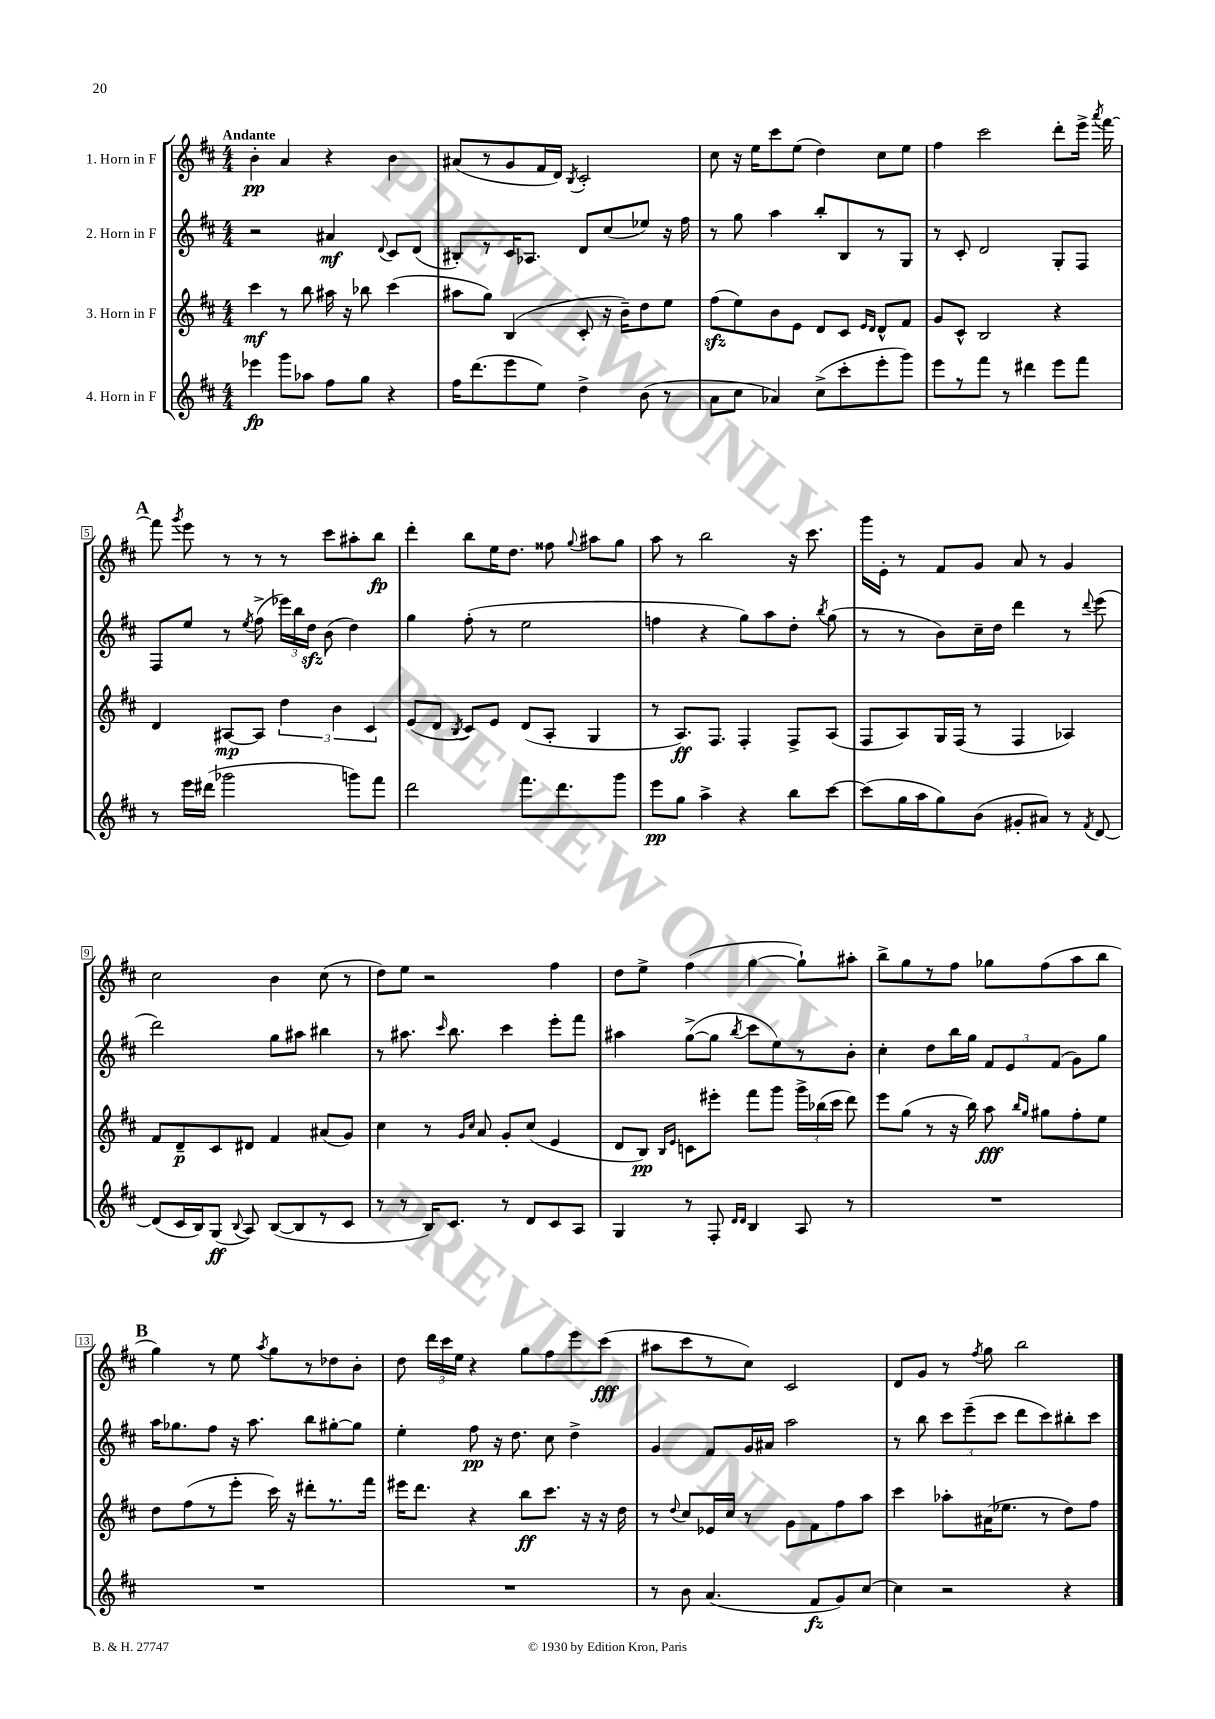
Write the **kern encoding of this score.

**kern	**dynam	**kern	**dynam	**kern	**dynam	**kern	**dynam
*part4	*part4	*part3	*part3	*part2	*part2	*part1	*part1
*staff4	*staff4	*staff3	*staff3	*staff2	*staff2	*staff1	*staff1
*I"4. Horn in F	*	*I"3. Horn in F	*	*I"2. Horn in F	*	*I"1. Horn in F	*
*clefG2	*	*clefG2	*	*clefG2	*	*clefG2	*
*k[f#c#]	*	*k[f#c#]	*	*k[f#c#]	*	*k[f#c#]	*
*M4/4	*	*M4/4	*	*M4/4	*	*M4/4	*
=1	=1	=1	=1	=1	=1	=1	=1
!	!	!	!	!	!	!LO:TX:a:B:t=Andante	!
4eee-X\	fp	4ccc#\	mf	2r	.	4b'\	pp
8ggg\L	.	8r	.	.	.	4a/	.
8aa-X\J	.	8bb\	.	.	.	.	.
8ff#\L	.	16aa#X\	.	4a#X/	mf	4r	.
.	.	16r	.	.	.	.	.
8gg\J	.	8bb-X\	.	.	.	.	.
.	.	.	.	8qqd/	.	.	.
4r	.	(4ccc#\	.	8c#/L	.	4b\	.
.	.	.	.	(8d/J	.	.	.
=2	=2	=2	=2	=2	=2	=2	=2
16ff#\KL	.	8aa#X\L	.	8B#X'/L)	.	(8a#X/L	.
(8.ddd\	.	.	.	.	.	.	.
.	.	8gg\J)	.	8r	.	8r	.
8eee\	.	(4B/	.	16c#/K	.	8g/	.
.	.	.	.	8.A-X/J	.	.	.
8ee\J)	.	.	.	.	.	16f#/L	.
.	.	.	.	.	.	16d/JJ)	.
.	.	.	.	.	.	8qB/	.
4dd^\	.	8c#'/	.	8d/L	.	2c#'/	.
.	.	16r	.	(8cc#/	.	.	.
.	.	16b~\KL)	.	.	.	.	.
(8b\	.	8dd\	.	8ee-X/J)	.	.	.
8r	.	8ee\J	.	16r	.	.	.
.	.	.	.	16ff#\	.	.	.
=3	=3	=3	=3	=3	=3	=3	=3
8a\L	.	(8ff#zz\L	.	8r	.	8cc#\	.
8cc#\J	.	8ee\)	.	8gg\	.	16r	.
.	.	.	.	.	.	16ee\KL	.
4a-X/)	.	8b\	.	4aa\	.	8ccc#\	.
.	.	8e\J	.	.	.	(8ee\J	.
(8cc#^\L	.	8d/L	.	8bb'/L	.	4dd\)	.
8ccc#'\	.	8c#/J	.	8B/	.	.	.
.	.	16qqe/LL	.	.	.	.	.
.	.	16qqd/JJ	.	.	.	.	.
8eee'\	.	8d^^/L	.	8r	.	8cc#\L	.
8ggg\J)	.	8f#/J	.	8G/J	.	8ee\J	.
=4	=4	=4	=4	=4	=4	=4	=4
8eee\L	.	8g/L	.	8r	.	4ff#\	.
8r	.	8c#^^/J	.	8c#'/	.	.	.
8fff#\J	.	2B/	.	2d/	.	2ccc#\	.
8r	.	.	.	.	.	.	.
4ddd#X\	.	.	.	.	.	.	.
8eee\L	.	4r	.	8G'/L	.	8ddd'\L	.
8fff#\J	.	.	.	8F#/J	.	16eee^\Jk	.
.	.	.	.	.	.	8qaaa/	.
.	.	.	.	.	.	[16fff#\	.
!!LO:LB:g=z
!!LO:REH:place=s1:t=A
=5	=5	=5	=5	=5	=5	=5	=5
8r	.	4d/	.	8F#/L	.	8fff#\]	.
.	.	.	.	.	.	8qggg/	.
16eee\LL	.	.	.	8ee/J	.	8eee\	.
(16ddd#X\JJ	.	.	.	.	.	.	.
2ggg-X\	.	[8A#X/L	mp	8r	.	8r	.
.	.	.	.	8qee/	.	.	.
.	.	8A#/J]	.	(8ff#^\	.	8r	.
.	.	6dd\	.	24eee-X\LL)	.	8r	.
.	.	.	.	24bb\	.	.	.
.	.	.	.	24ddzz\JJ	.	.	.
.	.	.	.	(8b\	.	8ccc#\L	.
.	.	6b\	.	.	.	.	.
8gggn\L)	.	.	.	4dd\)	.	8aa#X'\	.
.	.	6c#/	.	.	.	.	.
8fff#\J	.	.	.	.	.	8bb\J	fp
=6	=6	=6	=6	=6	=6	=6	=6
2ddd\	.	(8e/L	.	4gg\	.	4ddd'\	.
.	.	8d/J	.	.	.	.	.
.	.	8qB/	.	.	.	.	.
.	.	8c#/L)	.	(8ff#'\	.	8bb\L	.
.	.	8e/J	.	8r	.	16ee\K	.
.	.	.	.	.	.	8.dd\J	.
8.fff#\L	.	(8d/L	.	2ee\	.	.	.
.	.	8A'/J	.	.	.	8ff##X\	.
8.ddd\	.	.	.	.	.	.	.
.	.	.	.	.	.	8qqgg/	.
.	.	4G/	.	.	.	8aa#X\L	.
8ggg\J	.	.	.	.	.	8gg\J	.
=7	=7	=7	=7	=7	=7	=7	=7
8eee\L	pp	8r	.	4ffn\	.	8aa\	.
8gg\J	.	8.A/L)	ff	.	.	8r	.
4aa^\	.	.	.	4r	.	2bb\	.
.	.	8.F#/J	.	.	.	.	.
4r	.	4F#'/	.	8gg\L)	.	.	.
.	.	.	.	8aa\	.	.	.
8bb\L	.	8F#^/L	.	8dd'\J	.	16r	.
.	.	.	.	.	.	8.ccc#\	.
.	.	.	.	8qbb/	.	.	.
[8ccc#\J	.	(8A/J	.	(8gg\	.	.	.
=8	=8	=8	=8	=8	=8	=8	=8
(8ccc#\L]	.	8F#/L	.	8r	.	16ggg\LL	.
.	.	.	.	.	.	16e'\JJ	.
16gg\L	.	8A/)	.	8r	.	8r	.
16aa\J	.	.	.	.	.	.	.
8gg\)	.	16G/L	.	8b\L)	.	8f#/L	.
.	.	(16F#/JJ	.	.	.	.	.
(8b\J	.	8r	.	16cc#~\L	.	8g/J	.
.	.	.	.	16dd\JJ	.	.	.
8g#X'/L	.	4F#/	.	4ddd\	.	8a/	.
8a#X/J)	.	.	.	.	.	8r	.
8r	.	4A-X/)	.	8r	.	4g/	.
8qf#/	.	.	.	8qqddd/	.	.	.
[8d/	.	.	.	(8eee\	.	.	.
!!LO:LB:g=z
=9	=9	=9	=9	=9	=9	=9	=9
(8d/L]	.	8f#/L	.	2ddd\)	.	2cc#\	.
16c#/L	.	8d~/	p	.	.	.	.
16B/J)	.	.	.	.	.	.	.
(8G/J	ff	8c#/	.	.	.	.	.
8qqB/	.	.	.	.	.	.	.
8A/)	.	8d#X/J	.	.	.	.	.
([8B/L	.	4f#/	.	8gg\L	.	4b\	.
8B/]	.	.	.	8aa#X\J	.	.	.
8r	.	(8a#X/L	.	4bb#X\	.	(8cc#\	.
8c#/J	.	8g/J)	.	.	.	8r	.
=10	=10	=10	=10	=10	=10	=10	=10
8r	.	4cc#\	.	8r	.	8dd\L)	.
8r	.	.	.	8.aa#X\	.	8ee\J	.
16B/KL)	.	8r	.	.	.	2r	.
.	.	.	.	16qqccc#/	.	.	.
8.c#/J	.	.	.	8.bb\	.	.	.
.	.	16qqg/LL	.	.	.	.	.
.	.	16qqcc#/JJ	.	.	.	.	.
.	.	8a/	.	.	.	.	.
8r	.	8g'/L	.	4ccc#\	.	.	.
8d/L	.	(8cc#/J	.	.	.	.	.
8c#/	.	4e/	.	8eee'\L	.	4ff#\	.
8A/J	.	.	.	8fff#\J	.	.	.
=11	=11	=11	=11	=11	=11	=11	=11
4G/	.	8d/L	.	4aa#X\	.	8dd\L	.
.	.	8B/J)	pp	.	.	8ee^\J	.
.	.	16qqB/LL	.	.	.	.	.
.	.	16qqe/JJ	.	.	.	.	.
8r	.	8cn\L	.	([8gg^\L	.	(4ff#\	.
8F#'/	.	8eee#X'\J	.	8gg\J]	.	.	.
16qqd/LL	.	.	.	.	.	.	.
16qqd/JJ	.	.	.	8qbb/	.	.	.
4B/	.	8fff#\L	.	8ccc#\L	.	[4gg\	.
.	.	8ggg\J	.	8ee\)	.	.	.
8A/	.	24ggg^\LL	.	8r	.	8gg`\L])	.
.	.	(24bb-X\	.	.	.	.	.
.	.	24ccc#\JJ	.	.	.	.	.
8r	.	8ddd\)	.	8b'\J	.	8aa#X'\J	.
=12	=12	=12	=12	=12	=12	=12	=12
1r	.	8eee\L	.	4cc#'\	.	8bb^\L	.
.	.	(8gg\J	.	.	.	8gg\	.
.	.	8r	.	8dd\L	.	8r	.
.	.	16r	.	16bb\L	.	8ff#\J	.
.	.	16bb\)	.	16gg\JJ	.	.	.
.	.	8aa\	fff	12f#/L	.	8gg-X\L	.
.	.	.	.	12e/	.	.	.
.	.	16qqbb/LL	.	.	.	.	.
.	.	16qqgg/JJ	.	.	.	.	.
.	.	8gg#X\L	.	.	.	(8ff#\	.
.	.	.	.	(12f#/J	.	.	.
.	.	8ff#'\	.	8g\L)	.	8aa\	.
.	.	8ee\J	.	8gg\J	.	8bb\J	.
!!LO:LB:g=z
!!LO:REH:place=s1:t=B
=13	=13	=13	=13	=13	=13	=13	=13
1r	.	8dd\L	.	16aa\KL	.	4gg\)	.
.	.	.	.	8.gg-X\	.	.	.
.	.	(8ff#\	.	.	.	.	.
.	.	8r	.	8ff#\J	.	8r	.
.	.	8eee'\J	.	16r	.	8ee\	.
.	.	.	.	8.aa\	.	.	.
.	.	.	.	.	.	8qaa/	.
.	.	16ccc#\)	.	.	.	8gg\L	.
.	.	16r	.	.	.	.	.
.	.	8ddd#X'\L	.	8bb\L	.	8r	.
.	.	8.r	.	[8gg#X'\	.	8dd-X\	.
.	.	.	.	8gg#\J]	.	8b'\J	.
.	.	16fff#\Jk	.	.	.	.	.
=14	=14	=14	=14	=14	=14	=14	=14
1r	.	16eee#X\KL	.	4ee'\	.	8dd\	.
.	.	8.ddd\J	.	.	.	.	.
.	.	.	.	.	.	24ddd\LL	.
.	.	.	.	.	.	24ccc#\	.
.	.	.	.	.	.	24ee\JJ	.
.	.	4r	.	8ff#\	pp	4r	.
.	.	.	.	16r	.	.	.
.	.	.	.	8.dd\	.	.	.
.	.	8bb\L	ff	.	.	8gg\L	.
.	.	8.ccc#\J	.	8cc#\	.	8ff#\	.
.	.	.	.	4dd^\	.	8eee\	.
.	.	16r	.	.	.	.	.
.	.	16r	.	.	.	(8ccc#\J	fff
.	.	16dd\	.	.	.	.	.
=15	=15	=15	=15	=15	=15	=15	=15
8r	.	8r	.	4g/	.	8aa#X\L	.
.	.	8qqdd/	.	.	.	.	.
8b\	.	8cc#/L	.	.	.	8ccc#\	.
(4.a/	.	16e-X/L	.	8f#/L	.	8r	.
.	.	16cc#/JJ	.	.	.	.	.
.	.	8r	.	16g/L	.	8cc#\J)	.
.	.	.	.	16a#X/JJ	.	.	.
.	.	8g\L	.	2aa\	.	2c#/	.
8f#/L	fz	8f#\	.	.	.	.	.
8g/)	.	8ff#\	.	.	.	.	.
[8cc#/J	.	8aa\J	.	.	.	.	.
=16	=16	=16	=16	=16	=16	=16	=16
4cc#\]	.	4ccc#\	.	8r	.	8d/L	.
.	.	.	.	8bb\	.	8g/J	.
2r	.	8aa-X'\L	.	12ccc#\L	.	8r	.
.	.	.	.	(12eee~\	.	.	.
.	.	.	.	.	.	8qff#/	.
.	.	(16a#X\K	.	.	.	8gg\	.
.	.	.	.	12ccc#\J	.	.	.
.	.	8.ee-X\J	.	.	.	.	.
.	.	.	.	8ddd\L	.	2bb\	.
.	.	8r	.	8ccc#\)	.	.	.
4r	.	8dd\L)	.	8bb#X'\	.	.	.
.	.	8ff#\J	.	8ccc#\J	.	.	.
==	==	==	==	==	==	==	==
*-	*-	*-	*-	*-	*-	*-	*-
